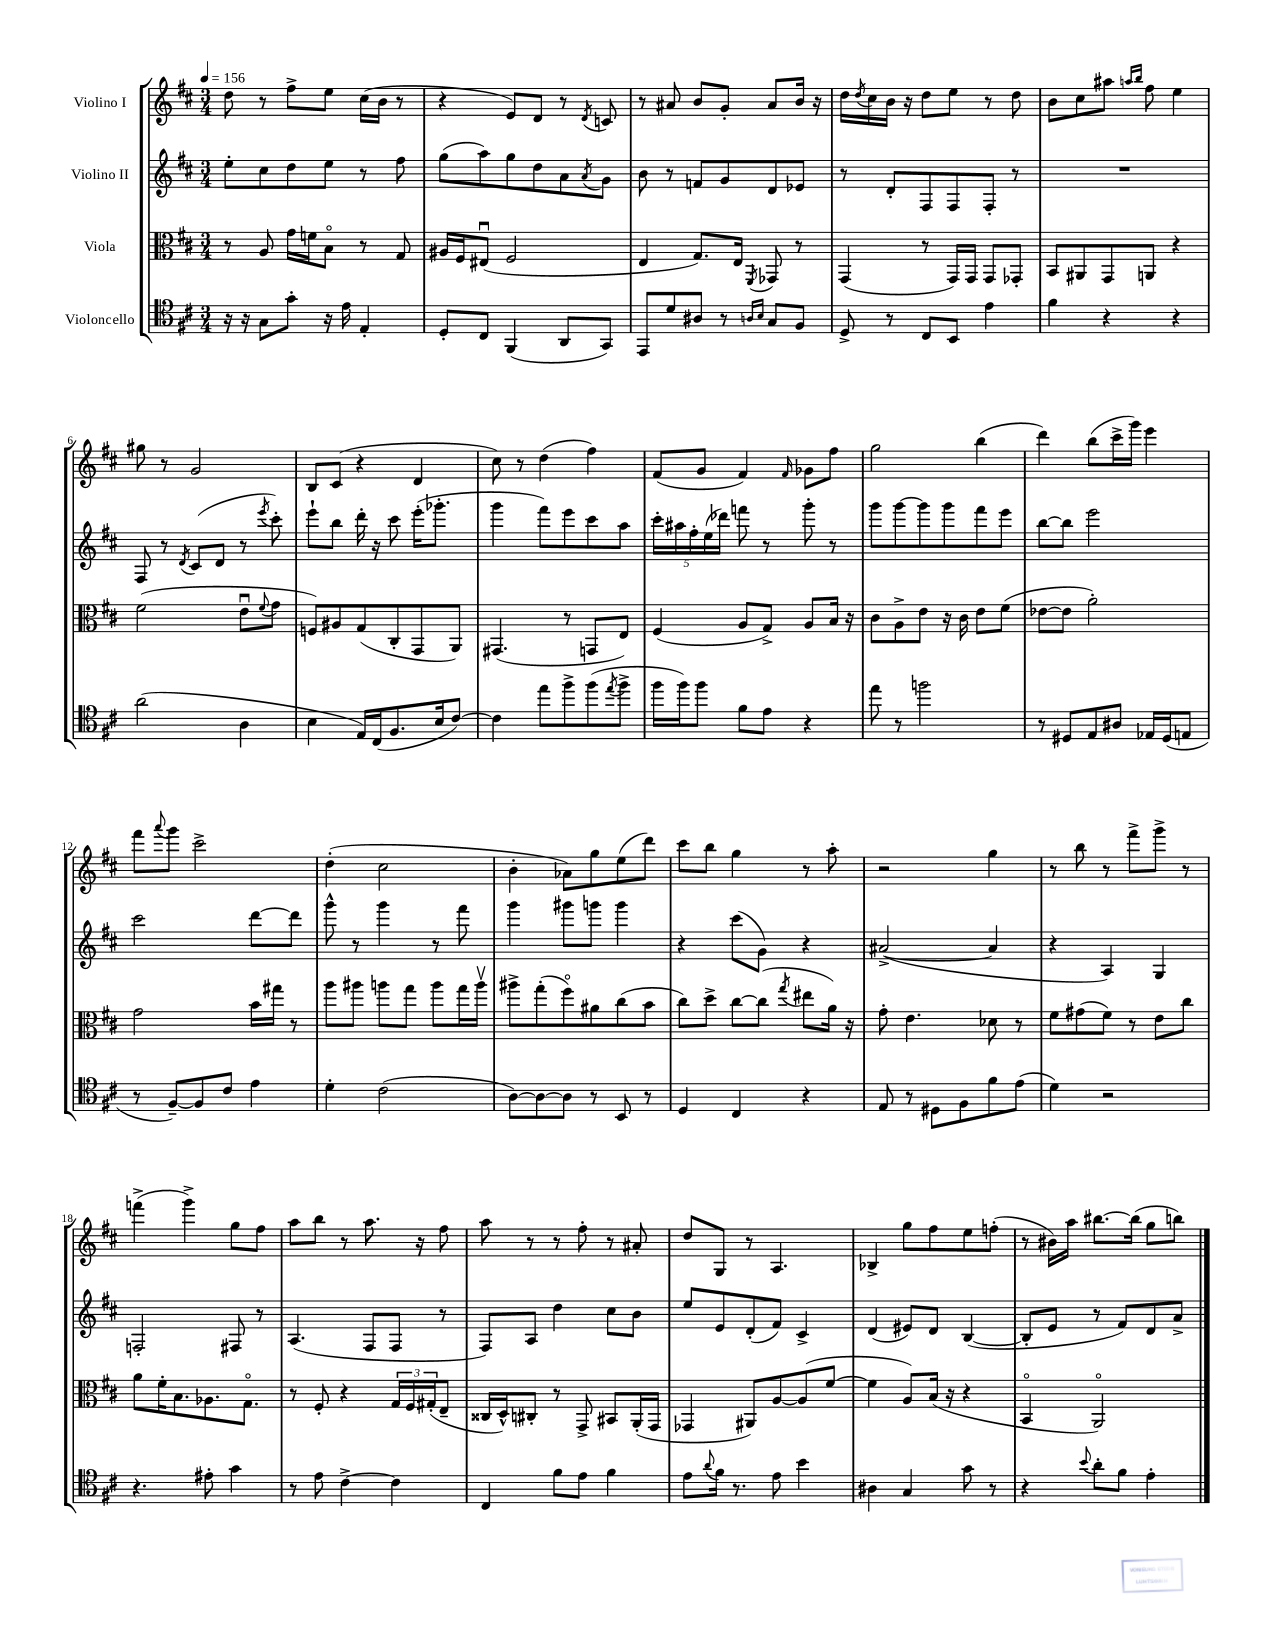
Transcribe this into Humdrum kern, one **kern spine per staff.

**kern	**kern	**kern	**kern
*staff4	*staff3	*staff2	*staff1
*clefC4	*clefC3	*clefG2	*clefG2
*k[f#c#]	*k[f#c#]	*k[f#c#]	*k[f#c#]
*M3/4	*M3/4	*M3/4	*M3/4
*MM156	*MM156	*MM156	*MM156
16r	8r	8ee'	8dd
16r	.	.	.
8G	8A	8cc#	8r
8g'	16g	8dd	8ff#^
.	16f	.	.
16r	8Bo	8ee	8ee
16e	.	.	.
4E'	8r	8r	(16cc#
.	.	.	16b
.	8G	8ff#	8r
=	=	=	=
8D'	16A#	(8gg	4r
.	16F#	.	.
8C#	(8E#u	8aa)	.
(4FF#	2F#	8gg	8e)
.	.	8dd	8d
8AA	.	8a	8r
.	.	8qa	8qd
8GG)	.	8g	8c
=	=	=	=
8EE	4E	8b	8r
8d	.	8r	8a#
8A#	8.G)	8f	8b
8r	.	8g	8g'
.	16E	.	.
16qqA	.	.	.
16qqB	8qFF#	.	.
8G	8GG-	8d	8a#
8F#	8r	8e-	16b
.	.	.	16r
=	=	=	=
8D^	(4GG	8r	16dd
.	.	.	8qdd
.	.	.	16cc#
8r	.	8d'	16b
.	.	.	16r
8C#	8r	8F#	8dd
8BB	16GG)	8F#	8ee
.	16GG	.	.
4e	8GG	8F#'	8r
.	8GG-'	8r	8dd
=	=	=	=
4f#	8BB	2.r	8b
.	8AA#	.	8cc#
4r	8GG	.	8aa#
.	.	.	16qqaa
.	.	.	16qqbb
.	8AA	.	8ff#
4r	4r	.	4ee
=	=	=	=
(2a	(2f#	8F#	8gg#
.	.	8r	8r
.	.	8qd	.
.	.	(8c#	2g
.	.	8d	.
4A	8eu	8r	.
.	8qqf#	8qeee	.
.	8g	8ccc#')	.
=	=	=	=
4B	8F)	8eee`	8B
.	8A#	8bb	(8c#
16E)	(8G	16ddd'	4r
(16C#	.	16r	.
8.F#	8C#'	8ccc#	.
.	8GG	(16eee'	4d
16B	.	8.ggg-'	.
[8c#)	8AA)	.	.
=	=	=	=
4c#]	(4.GG#	4ggg	8cc#)
.	.	.	8r
8ee	.	8fff#)	(4dd
8ff#^	8r	8eee	.
(8ff#	8GG	8ccc#	4ff#)
8qee	.	.	.
8ff#^	8E)	8aa	.
=	=	=	=
16ff#	(4F#	20ccc#'	(8f#
.	.	20aa#	.
16ff#)	.	.	.
.	.	20ff#'	.
8ff#	.	.	8g
.	.	(20ee	.
.	.	20ddd-)	.
8f#	8A	8fff	4f#)
8e	8G^)	8r	.
.	.	.	16qqf#
4r	8A	8ggg'	8g-
.	16B	8r	8ff#
.	16r	.	.
=	=	=	=
8ee	8c#	8ggg	2gg
8r	8A^	[8ggg	.
2ff	8e	8ggg]	.
.	16r	8ggg	.
.	16c#	.	.
.	8e	8fff#	(4bb
.	(8f#	8eee	.
=	=	=	=
8r	[8e-	[8bb	4ddd)
8D#	8e-]	8bb]	.
8E	2a')	2eee	(8bb
8A#	.	.	16ccc#^
.	.	.	16ggg)
16E-	.	.	4eee
(16D#	.	.	.
8E	.	.	.
=	=	=	=
8r	2g	2ccc#	8fff#
.	.	.	8qqaaa
[8F#~)	.	.	8ggg
8F#]	.	.	2ccc#^
8c#	.	.	.
4e	16b	[8ddd	.
.	16gg#	.	.
.	8r	8ddd]	.
=	=	=	=
4d'	8aa	8ggg^^	(4dd'
.	8aa#	8r	.
(2c#	8aa	4ggg	2cc#
.	8gg	.	.
.	8aa	8r	.
.	16gg	8fff#	.
.	16aav	.	.
=	=	=	=
[8A)	8aa#^	4ggg	4b'
8A_	(8gg'	.	.
8A]	8ff#o)	8ggg#	8a-)
8r	8a#	8ggg	8gg
8BB	(8cc#	4ggg	(8ee
8r	8b	.	8ddd)
=	=	=	=
4D	8cc#)	4r	8ccc#
.	8dd^	.	8bb
4C#	[8cc#	(8ccc#	4gg
.	(8cc#]	8g)	.
.	8qgg	.	.
4r	8ee#	4r	8r
.	16a)	.	8aa'
.	16r	.	.
=	=	=	=
8E	8g'	([2a#^	2r
8r	4.e	.	.
8D#	.	.	.
8F#	.	.	.
8f#	8d-	4a#]	4gg
(8e	8r	.	.
=	=	=	=
4d)	8f#	4r	8r
.	(8g#	.	8bb
2r	8f#)	4A)	8r
.	8r	.	8fff#^
.	8e	4G	8ggg^
.	8cc#	.	8r
=	=	=	=
4.r	8a	2F'	(4fff^
.	16f#'	.	.
.	8.B	.	.
.	.	.	4ggg^)
8e#'	8.A-	.	.
4g	.	8F#	8gg
.	8.Go	.	.
.	.	8r	8ff#
=	=	=	=
8r	8r	(4.A	8aa
8e	8F#'	.	8bb
[4c#^	4r	.	8r
.	.	8F#	8.aa
4c#]	24G	8F#	.
.	24F#	.	.
.	.	.	16r
.	(24G#'	.	.
.	8E~	8r	8ff#
=	=	=	=
4C#	16C##	8F#)	8aa
.	16D^^)	.	.
.	8C#'	8A	8r
8f#	8r	4dd	8r
8e	8GG^	.	8ff#'
4f#	8BB#	8cc#	8r
.	(16AA'	8b	8a#'
.	16GG	.	.
=	=	=	=
8e	4GG-	8ee	8dd
8qqa	.	.	.
16f#	.	8e	8G
8.r	.	.	.
.	8AA#)	(8d'	8r
8e	[8A	8f#)	4.A
4b	(8A]	4c#^	.
.	[8f#	.	.
=	=	=	=
4A#	4f#]	(4d	4B-^
4G	8A)	8e#)	8gg
.	(16B	8d	8ff#
.	16r	.	.
8g	4r	([4B	8ee
8r	.	.	(8ff'
=	=	=	=
4r	4BBo	8B']	8r
.	.	8e	16b#)
.	.	.	16aa
8qqb	.	.	.
8a'	2AAo)	8r	[8.bb#
8f#	.	8f#)	.
.	.	.	(16bb#]
4e'	.	8d	8gg
.	.	8a^	8bb)
==	==	==	==
*-	*-	*-	*-
